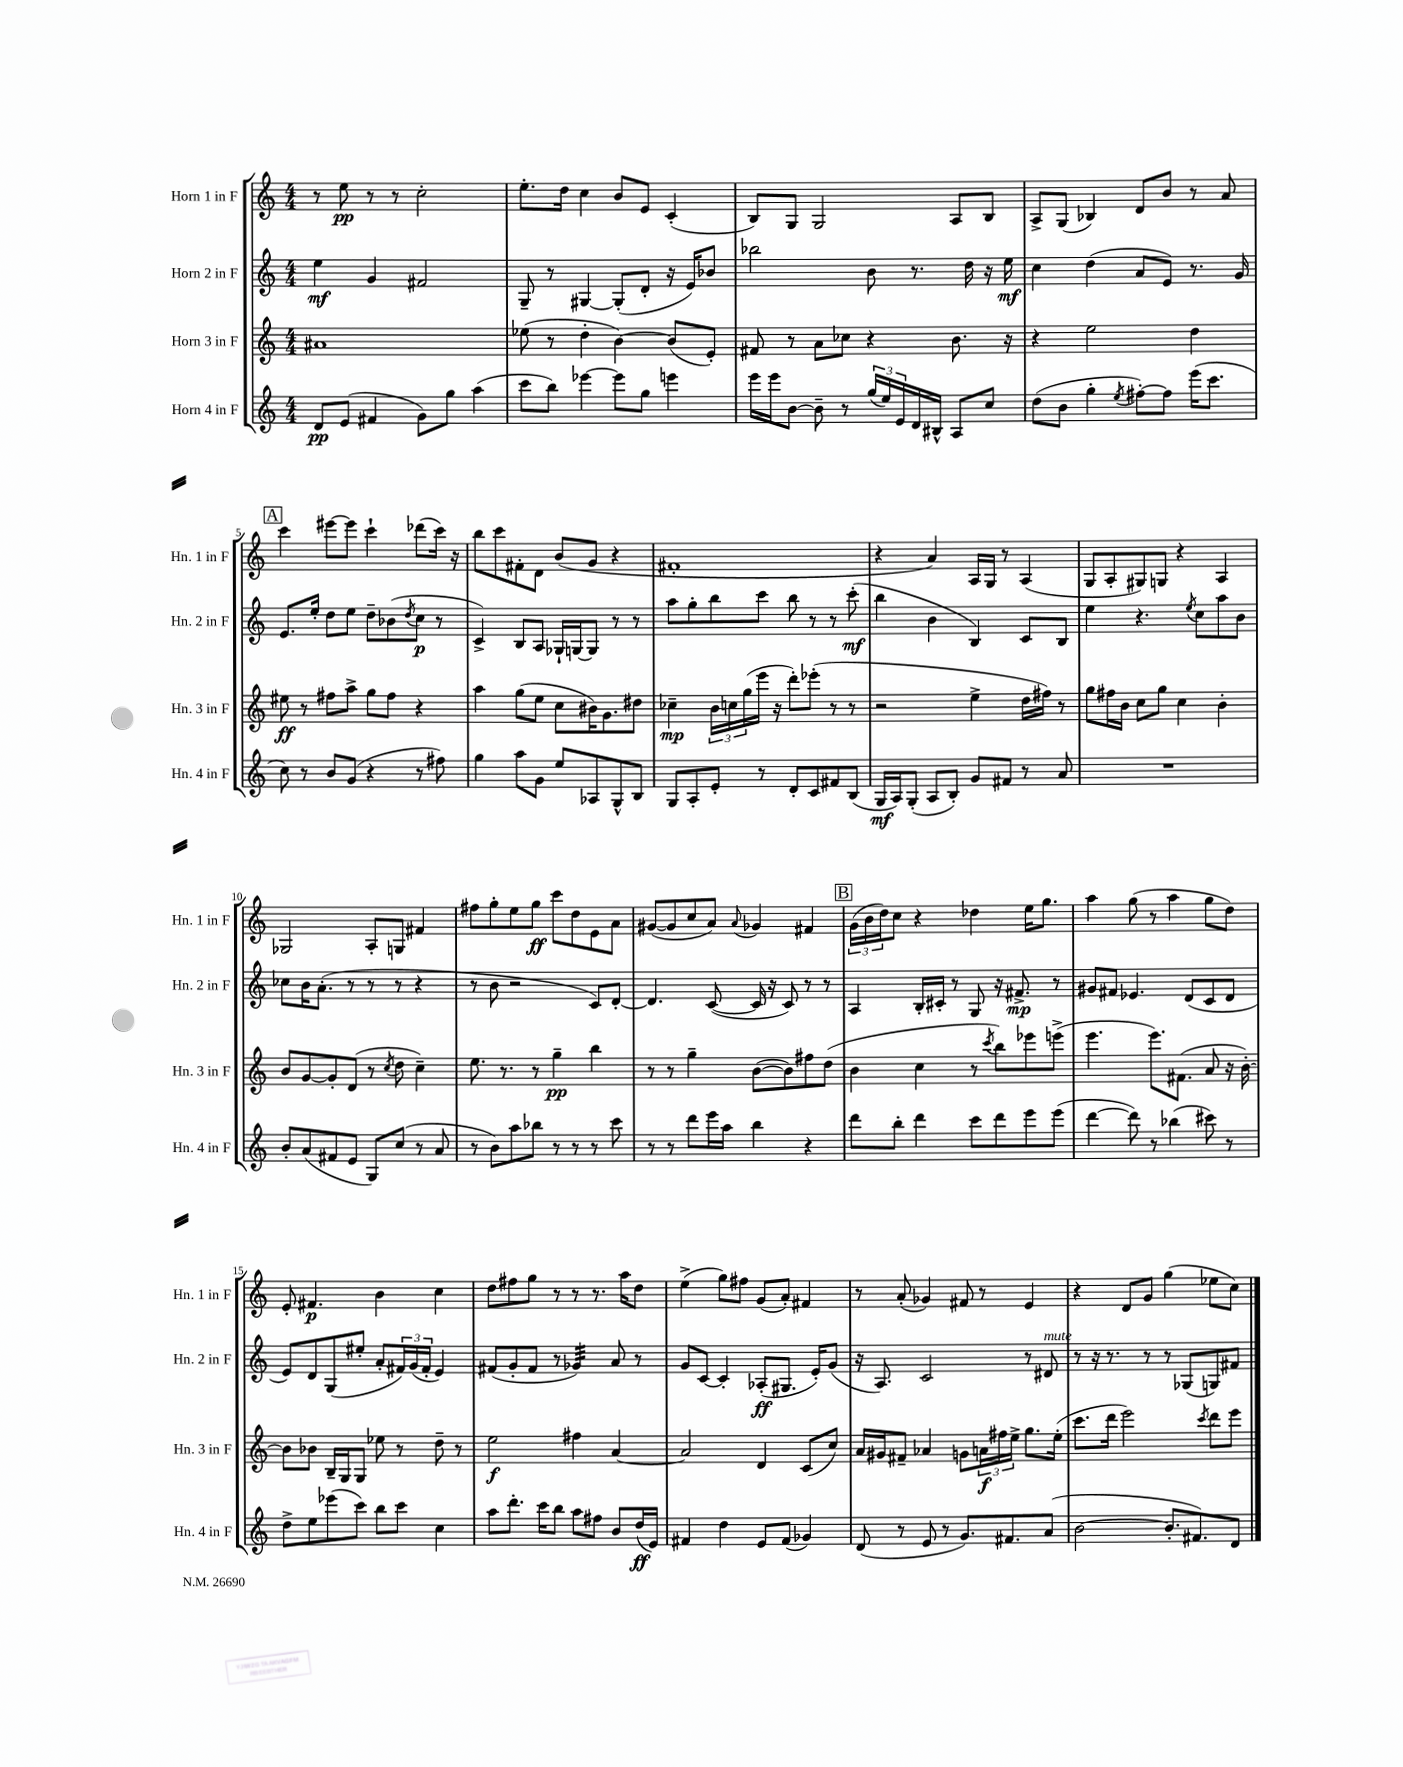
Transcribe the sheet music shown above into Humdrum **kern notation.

**kern	**kern	**kern	**kern
*staff4	*staff3	*staff2	*staff1
*clefG2	*clefG2	*clefG2	*clefG2
*k[]	*k[]	*k[]	*k[]
*M4/4	*M4/4	*M4/4	*M4/4
8d	1a#	4ee	8r
(8e	.	.	8ee
4f#	.	4g	8r
.	.	.	8r
8g)	.	2f#	2cc'
8gg	.	.	.
(4aa	.	.	.
=	=	=	=
8ccc	(8ee-	8G~	8.ee'
8bb)	8r	8r	.
.	.	.	16dd
[4eee-	4dd'	[4G#	4cc
8eee-]	[4b)	(8G#']	8b
8gg	.	8d'	8e
4eee	(8b]	16r	(4c'
.	.	16e)	.
.	8e')	8b-	.
=	=	=	=
16eee	8f#	2bb-	8B)
16eee	.	.	.
[8b	8r	.	8G
8b~]	8a	.	2G
8r	8cc-	.	.
(24gg	4r	8b	.
24ee)	.	.	.
24e	.	.	.
16d	.	8.r	.
16B#^^	.	.	.
8A	8.b	.	8A
.	.	16dd	.
8cc	.	16r	8B
.	16r	16ee	.
=	=	=	=
(8dd	4r	4cc	8A^
8b	.	.	(8G
4gg'	2ee	(4dd	4B-)
8qee	.	.	.
[8ff#')	.	8a	8d
8ff#]	.	8e)	8b
(16eee	4dd	8.r	8r
8.ccc	.	.	.
.	.	.	8a
.	.	16g	.
=	=	=	=
8cc)	8ee#	8.e	4ccc
8r	8r	.	.
.	.	16ee'	.
8b	8ff#	8dd	[8eee#
(8g	8aa^	8ee	8eee#]
4r	8gg	8dd~	4ccc`
.	8ff#	(8b-	.
.	.	8qdd	.
8r	4r	8cc	(8ddd-
8ff#)	.	8r	16ccc)
.	.	.	16r
=	=	=	=
4gg	4aa	4c^)	8bb
.	.	.	8ccc
8aa	(8gg	8B	8f#'
8g	8ee	8A	8d
8ee	8cc	16G-`	(8b
.	.	[16G	.
8A-	16b#)	8G]	8g
.	8.g	.	.
8G^^	.	8r	4r
8B	8dd#	8r	.
=	=	=	=
8G	4cc-~	8aa	1f#'
8A'	.	8gg'	.
8e'	24b	8bb	.
.	24cc	.	.
.	(24gg	.	.
8r	16eee	8ccc	.
.	16r	.	.
8d'	8ddd')	8bb	.
8c	(8eee-'	8r	.
8f#	8r	8r	.
(8B	8r	(8ccc'	.
=	=	=	=
16G	2r	4bb	4r
16A)	.	.	.
(8G'	.	.	.
8A	.	4b	4a)
8B')	.	.	.
8g	4ee^	4B)	16A
.	.	.	16G
8f#	.	.	8r
8r	16dd	8c	(4A
.	16ff#)	.	.
8a	8r	8B	.
=	=	=	=
1r	8gg	4ee	8G
.	16ff#	.	8A'
.	16b	.	.
.	8cc	4.r	8G#)
.	8gg	.	8G
.	4cc	.	4r
.	.	8qee	.
.	.	8cc	.
.	4b'	8aa	4A
.	.	8b	.
=	=	=	=
8b'	8b	8cc-	2G-
(8a	[8g	16b	.
.	.	(8.a'	.
8f#	8g']	.	.
8e	(8d	8r	.
8G)	8r	8r	8A'
.	8qcc	.	.
(8cc	8dd	8r	8G
8r	4cc~)	4r	4f#
8a	.	.	.
=	=	=	=
8r	8.ee	8r	8ff#
8b)	.	8b	8gg'
.	8.r	.	.
8aa	.	2r	8ee
8bb-	8r	.	8gg
8r	4gg~	.	8ccc
8r	.	.	8dd
8r	4bb	8c)	8e
8ccc	.	[8d'	8a
=	=	=	=
8r	8r	4.d]	([8g#
8r	8r	.	8g#]
8ddd	4gg~	.	8cc
16eee	.	([8c	8a)
16aa	.	.	.
.	.	.	8qqa
4bb	([8b	16c]	4g-
.	.	16r	.
.	8b])	8c)	.
4r	8ff#	8r	4f#
.	(8dd	8r	.
=	=	=	=
8ddd	4b	4A	(24g
.	.	.	24b
.	.	.	24dd)
8bb'	.	.	8cc
4ddd	4cc	16B'	4r
.	.	16c#'	.
.	.	8r	.
8ccc	8r	8G	4dd-
.	8qccc	.	.
8ddd	8bb)	16r	.
.	.	8.f#^	.
8eee	8eee-	.	16ee
.	.	.	8.gg
(8eee	(8eee^	8r	.
=	=	=	=
[4ddd	4.eee	8g#	4aa
.	.	8f#	.
8ddd])	.	4.e-	(8gg
8r	8.eee)	.	8r
(4bb-	.	.	4aa
.	(8.f#	.	.
.	.	(8d	.
8ccc#)	8a	8c	8gg
8r	16r	8d	8dd)
.	[16b')	.	.
=	=	=	=
8dd^	8b]	8e)	8e'
8ee	8b-	8d	4.f#
(8eee-	16B~	(8G	.
.	16G	.	.
8ccc)	8G	8ee#'	.
8bb	8ee-	8a'	4b
8ccc	8r	24f#)	.
.	.	(24g	.
.	.	24f#'	.
4cc	8dd~	4e)	4cc
.	8r	.	.
=	=	=	=
8aa	2ee	(8f#	8dd
8.ddd'	.	8g'	8ff#
.	.	8f#	8gg
16ccc	.	.	.
8bb	.	8r	8r
8aa	4ff#	4g-)	8r
8ff#	.	.	8.r
8b	[4a	8a	.
.	.	.	16aa
(16dd	.	8r	8dd
16e)	.	.	.
=	=	=	=
4f#	2a]	8g	(4ee^
.	.	[8c	.
4dd	.	4c']	8gg)
.	.	.	8ff#
8e	4d	(8A-'	(8g
(8f#	.	8.G#	8a')
4g-)	(8c	.	4f#
.	.	16e')	.
.	8cc)	(8g	.
=	=	=	=
(8d	16a	16r	8r
.	16g#	8.A)	.
8r	8f#~	.	(8a'
8e	4a-	2c	4g-)
8r	.	.	.
8.g)	8g	.	8f#
.	24a	.	8r
.	24ff#	.	.
8.f#	.	.	.
.	24ee^	.	.
.	8.gg	8r	4e
(8a	.	8d#	.
.	(16ee'	.	.
=	=	=	=
[2b	8.ccc	8r	4r
.	.	16r	.
.	16ddd	8.r	.
.	2eee)	.	8d
.	.	8r	8g
8.b']	.	8r	(4gg
.	.	(8G-	.
8.f#)	.	.	.
.	8qccc	.	.
.	8ddd	8G)	8ee-
8d	8eee	8f#	8cc)
==	==	==	==
*-	*-	*-	*-
